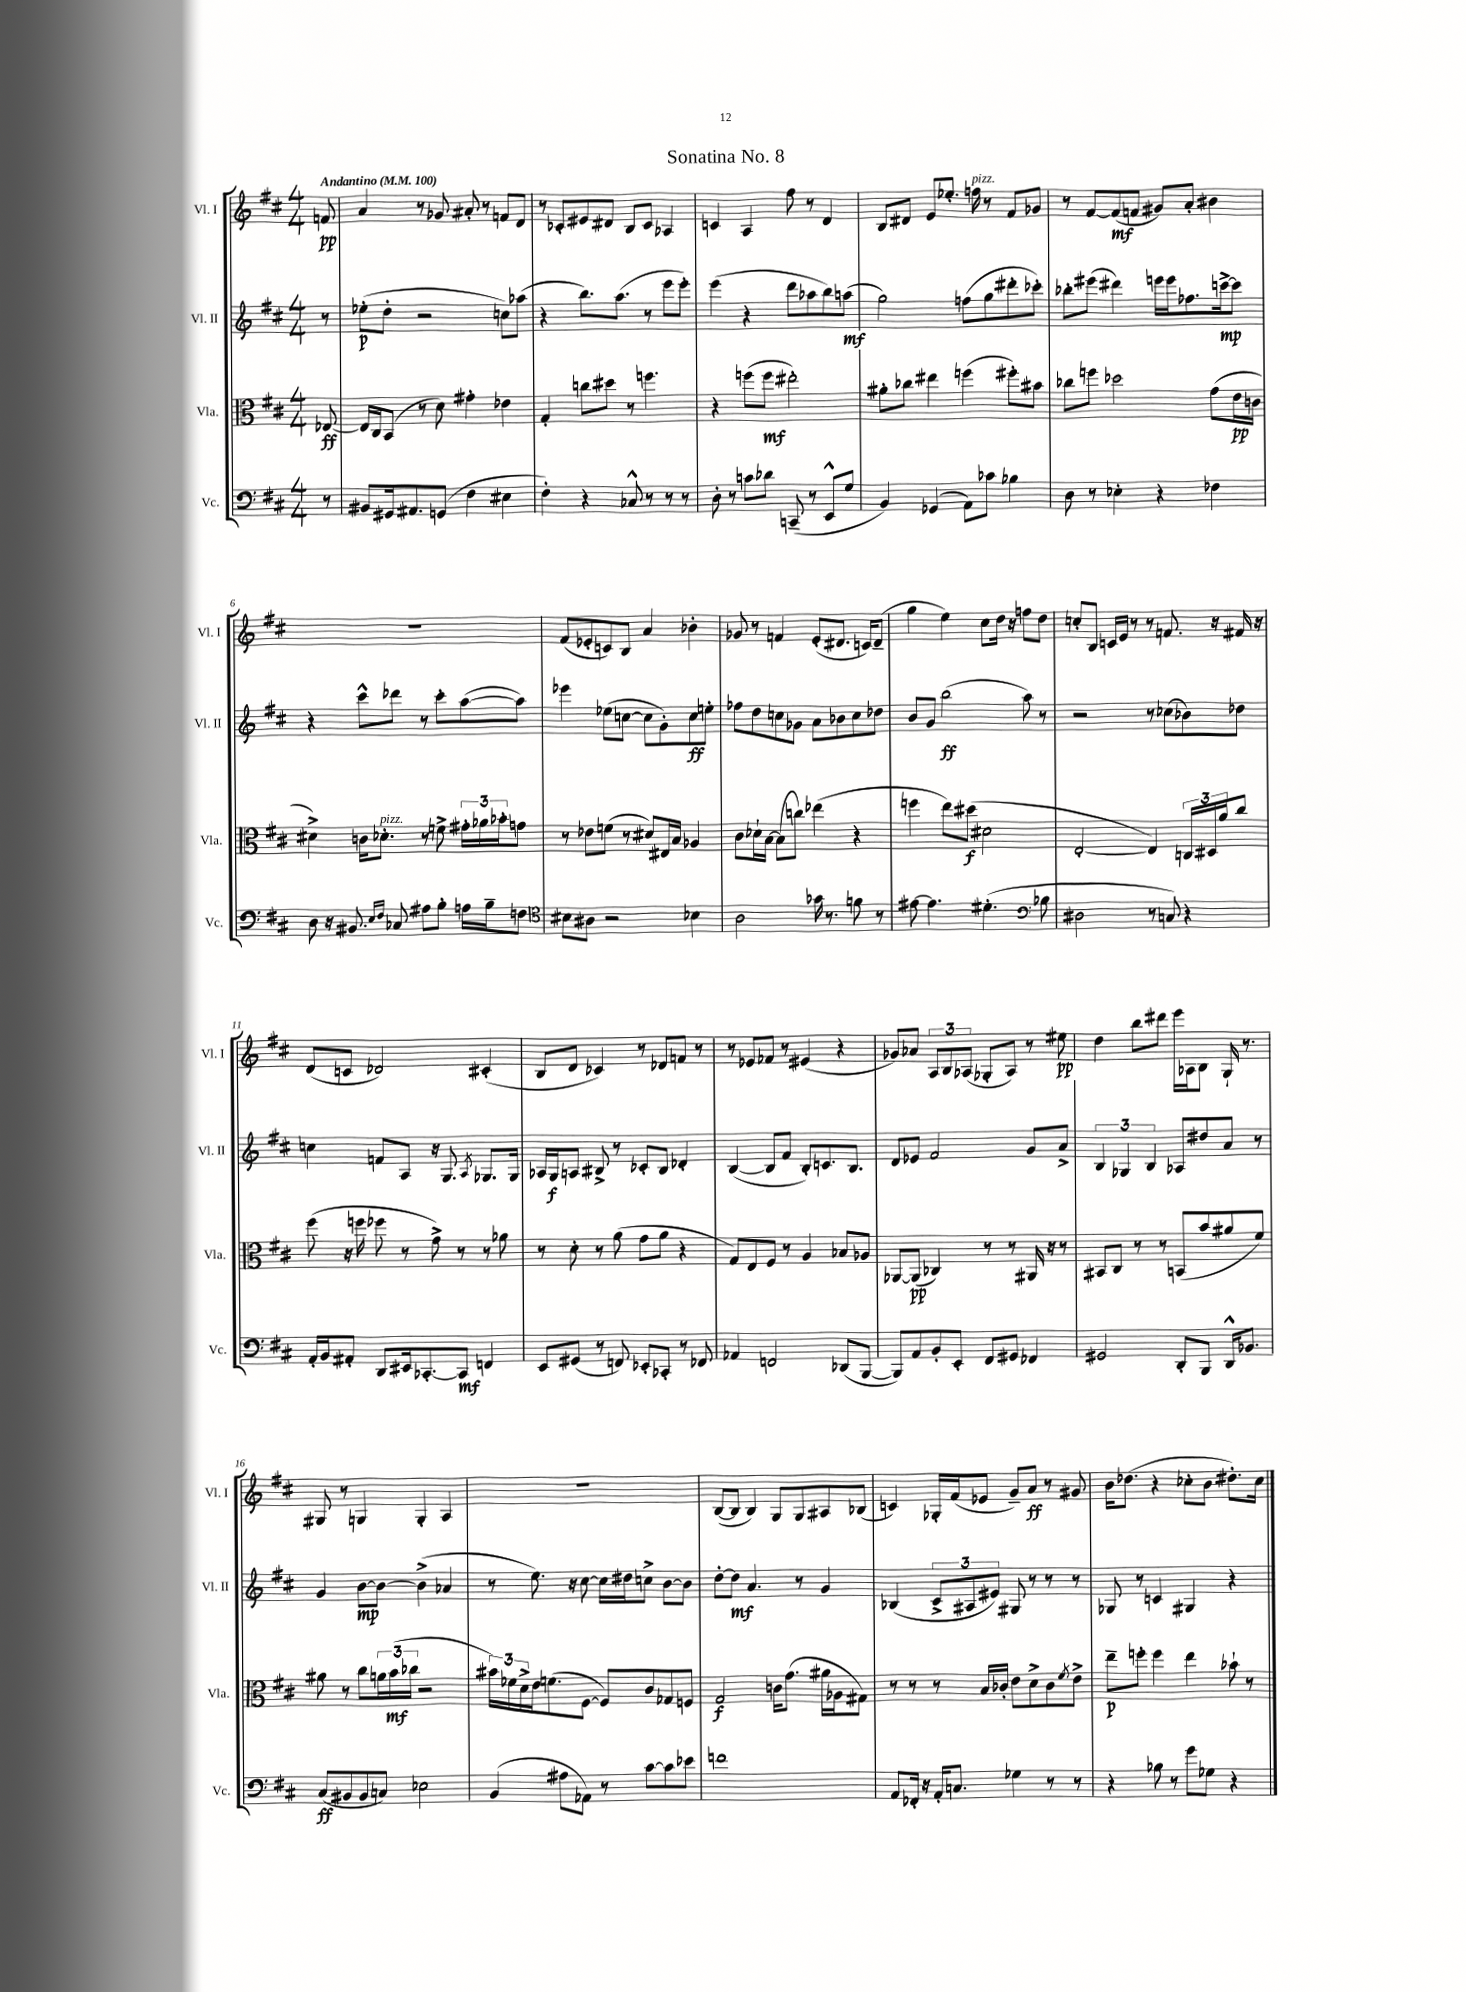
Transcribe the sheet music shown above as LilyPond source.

\header { title = "Sonatina No. 8" }
<<
\new StaffGroup <<
\new Staff = "s0" \with { instrumentName = "Vl. I" shortInstrumentName = "Vl. I" } {
    \clef treble \key d \major \numericTimeSignature \time 4/4 \partial 8 \tempo "Andantino" 4 = 100
    f'8\pp |
    a'4 r8 ges'8 ais'8-. r8 f'8 d'8 |
    r8 ces'8-. eis'8 dis'8 b8 ces'8 aes4 |
    c'4 a4 fis''8 r8 d'4 |
    b8 dis'8 e'8 ees''8.-. f''16^\markup { \italic "pizz." } r8 fis'8 ges'8 |
    r8 fis'8~ fis'8\mf( f'8 gis'8) a'8-. bis'4 |
    r1 |
    fis'8( ees'8-. c'8) b8 a'4 bes'4-. |
    ges'8 r8 f'4 e'8-.( dis'8. c'16) dis'8--( |
    g''4 e''4) cis''8 d''16 r16 f''8 d''8 |
    c''8-. b8 c'16 e'16 r8 r8 f'8. r16 fis'16 r16 |
    d'8( c'8 des'2) cis'4-.( |
    b8 d'8 ces'4) r8 des'8 f'8 r8 |
    r8 ees'8 fes'8 r8 eis'4( r4 |
    ges'8) aes'8 \tuplet 3/2 { a8 b8 aes8( } ges8-. aes8) r8 eis''8\pp |
    d''4 b''8 dis'''8 e'''16 aes16 b8 g16-! r8. |
    gis8 r8 g4 g4-. a4 |
    R1 |
    b8~( b8 b4) g8 g8 ais8 bes8( |
    c'4) ges16-. fis'16( ees'8 g'8--) a'8\ff r8 gis'8 |
    b'16 des''8.( r4 ces''8-. b'8 dis''8.-.) ces''16 \bar "|." |
}
\new Staff = "s1" \with { instrumentName = "Vl. II" shortInstrumentName = "Vl. II" } {
    \clef treble \key d \major \numericTimeSignature \time 4/4 \partial 8
    r8 |
    ees''8-.\p( d''8-. r2 c''8) aes''8( |
    r4 b''8.) a''8.( r8 e'''8 e'''8-.) |
    e'''4( r4 d'''8 aes''8 b''8) a''8\mf( |
    g''2) f''8( g''8 dis'''8-. ces'''8-.) |
    bes''8-. eis'''8( dis'''4) e'''16 e'''16 fes''8. c'''16~->\mp c'''8 |
    r4 cis'''8-^ des'''8 r8 cis'''8-. a''8~( a''8) |
    ees'''4 ees''8( c''8~ c''8 g'8-.) c''8\ff e''8-. |
    fes''8 d''8 c''8 ges'8 a'8 bes'8 c''8 des''8 |
    b'8 g'8 b''2\ff( a''8) r8 |
    r2 r8 ces''8( bes'8) des''8 |
    c''4 f'8 a8 r16 g8. \acciaccatura { a8 } ges8. ges16 |
    aes16 g16\f a8 bis8-> r8 ces'8-. bis8 des'4-. |
    b4~( b8 fis'8 b8-.) c'8. b8. |
    d'8 ees'8 fis'2 g'8 a'8-> |
    \tuplet 3/2 { b4 ges4 b4 } aes8 dis''8 a'8 r8 |
    g'4 b'8~\mp b'8~ b'4->( aes'4 |
    r8 e''8.) r16 cis''8~ cis''16 dis''16 c''8-> b'8~ b'8 |
    d''8~-. d''8\mf a'4. r8 g'4 |
    bes4( \tuplet 3/2 { cis'8-> ais8 eis'8) } gis8 r8 r8 r8 |
    ges8 r8 c'4 gis4 r4 \bar "|." |
}
\new Staff = "s2" \with { instrumentName = "Vla." shortInstrumentName = "Vla." } {
    \clef alto \key d \major \numericTimeSignature \time 4/4 \partial 8
    ees8~\ff |
    ees16 cis16 b,8( r8 d'8) gis'4-. ees'4 |
    g4-. c''8 dis''8 r8 f''4. |
    r4 f''8( f''8\mf eis''2-.) |
    ais'8-. ces''8 eis''4 f''4( fis''8-.) bis'8 |
    ces''8 f''8 des''2 g'8( e'16\pp c'16 |
    dis'4->) c'16 des'8.-.^\markup { \italic "pizz." } r8 f'8-> \tuplet 3/2 { gis'16-. aes'16 bes'16-. } g'8 |
    r8 ees'8 f'8( r8 dis'8) eis16 b16 aes4 |
    cis'8 des'16-! b16~ b8( c''8) ees''4( r4 |
    f''4 e''8) dis''8\f( dis'2 |
    e2~-. e4) \tuplet 3/2 { c16 dis16 a'16 } cis''8 |
    fis''8( r16 f''16 fes''8 r8 g'8->) r8 r8 aes'8 |
    r8 d'8-. r8 a'8( g'8 a'8 r4 |
    g8) e8 fis8 r8 a4 bes8 aes8 |
    aes,8~ aes,8\pp( ces4) r8 r8 ais,16 r16 r8 |
    bis,8 cis8 r8 r8 b,8( b'8 ais'8 fis'8) |
    ais'8 r8 cis''8 \tuplet 3/2 { a'16 b'16\mf( ces''16 } r2 |
    \tuplet 3/2 { bis'16) fes'16 d'16-> } e'16 f'8.( fis8~ fis8) cis'8 ges8 f8 |
    g2\f c'16 g'8.( ais'16 aes16 gis8) |
    r8 r8 r8 b16 ces'16-. e'8 d'8-> ces'8 \acciaccatura { fis'8 } e'8-> |
    e''8--\p f''8-. f''4 e''4 bes'8-! r8 \bar "|." |
}
\new Staff = "s3" \with { instrumentName = "Vc." shortInstrumentName = "Vc." } {
    \clef bass \key d \major \numericTimeSignature \time 4/4 \partial 8
    r8 |
    bis,8 gis,16 ais,8. g,8( fis4 eis4 |
    fis4-.) r4 ces8-^ r8 r8 r8 |
    d8-. r8 c'8 des'8 c,8--( r8 e,8-^ g8 |
    b,4) ges,4( a,8) ces'8 bes4 |
    d8 r8 ees4-. r4 fes4 |
    d8 r16 bis,8. \grace { e16 fis16 } ces8 ais8 b8-. a16 b16-- f8 |
    \clef tenor bis8 ais8 r2 bes4 |
    a2 ges'16 r8. f'8 r8 |
    eis'8~ eis'4. dis'4.-.( \clef bass bes8 |
    dis2 r8 c8) r4 |
    a,16-. b,16 ais,8-. d,8 eis,16 ces,8.~-. ces,8\mf f,4 |
    e,8 gis,8( r8 f,8) ees,8-. ces,8-. r8 fes,8 |
    aes,4 f,2 des,8( b,,8~ |
    b,,8) a,8 b,8-. e,8-. fis,8 gis,8 fes,4 |
    gis,2 d,8-. b,,8 d,16-^ bes,8. |
    cis8\ff( bis,8 bis,8 c8) ees2 |
    b,4( ais8 aes,8) r8 cis'8~ cis'8 ees'8 |
    f'1 |
    a,8 fes,16-. r16 a,16-. c8. ges4 r8 r8 |
    r4 bes8 r8 g'8 ges8 r4 \bar "|." |
}
>>
>>
